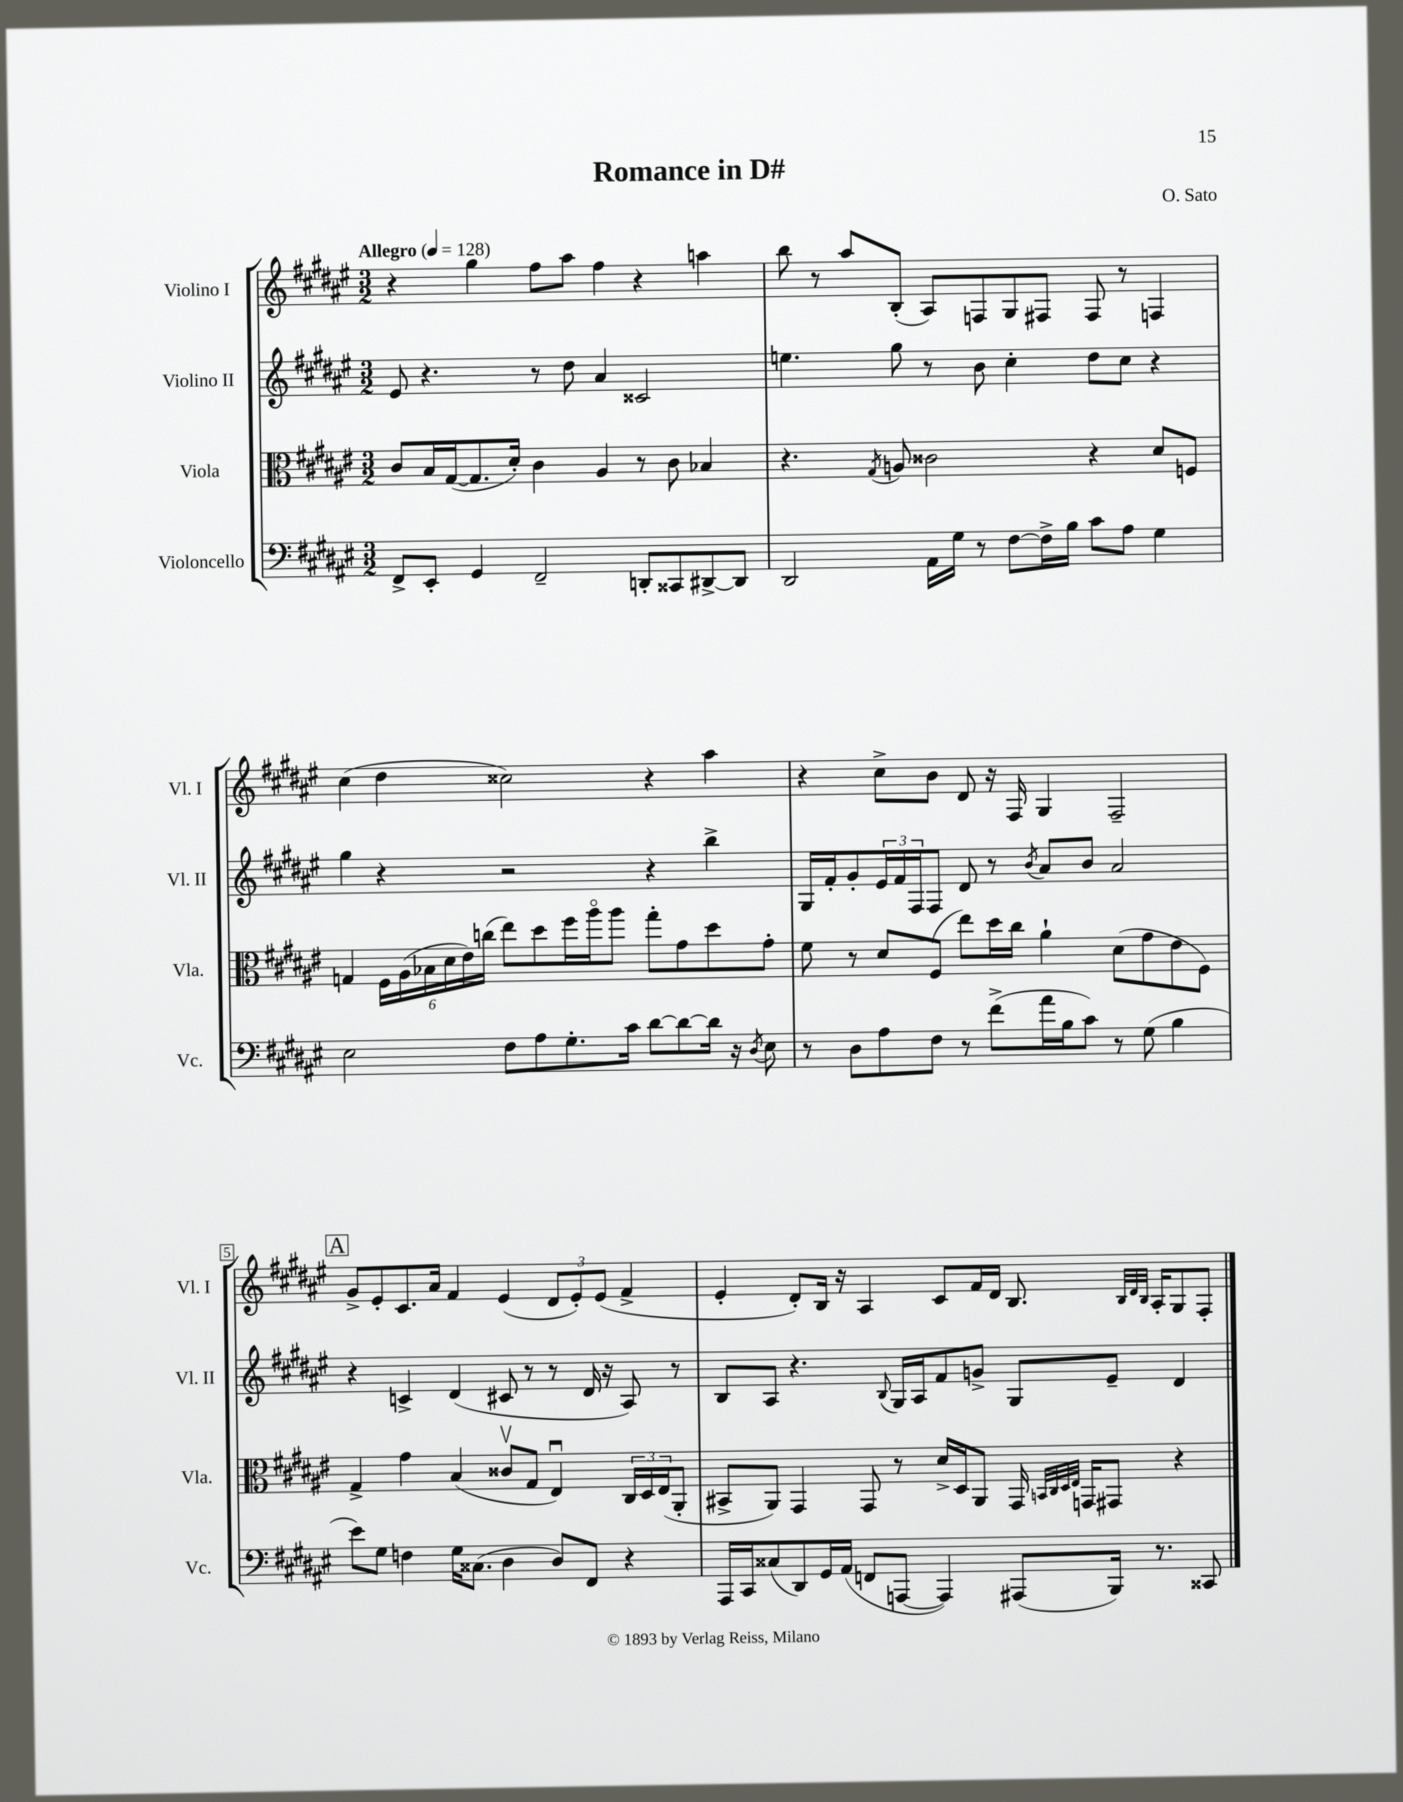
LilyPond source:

\header { title = "Romance in D#" composer = "O. Sato" }
<<
\new StaffGroup <<
\new Staff = "s0" \with { instrumentName = "Violino I" shortInstrumentName = "Vl. I" } {
    \clef treble \key fis \major \numericTimeSignature \time 3/2 \tempo "Allegro" 4 = 128
    r4 gis''4 fis''8 ais''8 fis''4 r4 a''4 |
    b''8 r8 ais''8 b8-.( ais8) f8 gis8 fis8 fis8 r8 f4 |
    cis''4( dis''4 cisis''2) r4 ais''4 |
    r4 cis''8-> b'8 dis'8 r16 fis16 gis4 fis2-- |
    \mark \markup { \box "A" } gis'8-> eis'8-. cis'8. ais'16 fis'4 eis'4( \tuplet 3/2 { dis'8 eis'8-.) eis'8( } fis'4-> |
    eis'4-. dis'8-.) b16 r16 ais4 cis'8 fis'16 dis'16 b8. \grace { b32 dis'32 b32 } ais16-. gis8 fis8-. \bar "|." |
}
\new Staff = "s1" \with { instrumentName = "Violino II" shortInstrumentName = "Vl. II" } {
    \clef treble \key fis \major \numericTimeSignature \time 3/2
    eis'8 r4. r8 dis''8 ais'4 cisis'2 |
    e''4. gis''8 r8 b'8 cis''4-. dis''8 cis''8 r4 |
    gis''4 r4 r2 r4 b''4-> |
    gis16 fis'16-. gis'8-. \tuplet 3/2 { eis'16 fis'16 fis16 } fis8 dis'8 r8 \acciaccatura { b'8 } ais'8 b'8 ais'2 |
    \mark \markup { \box "A" } r4 c'4-> dis'4( cis'8 r8 r8 dis'16 r16 ais8) r8 |
    b8 ais8 r4. \appoggiatura { b8 } gis16 ais16 fis'8 g'8-> gis8 eis'8-- dis'4 \bar "|." |
}
\new Staff = "s2" \with { instrumentName = "Viola" shortInstrumentName = "Vla." } {
    \clef alto \key fis \major \numericTimeSignature \time 3/2
    cis'8 b16 gis16~( gis8. dis'16-.) cis'4 ais4 r8 cis'8 bes4 |
    r4. \acciaccatura { gis8 } a8 cisis'2 r4 dis'8 f8 |
    g4 \tuplet 6/4 { fis16 ais16( bes16 dis'16 eis'16) c''16( } eis''8) dis''8 fis''16 ais''16\flageolet ais''8 gis''8-. gis'8 dis''8 gis'8-. |
    fis'8 r8 dis'8 fis8( eis''8) dis''16 cis''16 ais'4-! dis'8( gis'8 eis'8 fis8) |
    \mark \markup { \box "A" } gis4-> gis'4 b4( cisis'8\upbow gis8 eis4\downbow) \tuplet 3/2 { cis16 dis16 eis16( } ais,8-. |
    bis,8-> ais,8) gis,4 gis,8 r8 dis'16-> dis16 ais,8 gis,16 \grace { b,32 cis32 dis32 eis32 } g,16 gis,8 r4 \bar "|." |
}
\new Staff = "s3" \with { instrumentName = "Violoncello" shortInstrumentName = "Vc." } {
    \clef bass \key fis \major \numericTimeSignature \time 3/2
    fis,8-> eis,8-. gis,4 fis,2-- d,8-. cisis,8 dis,8~-> dis,8 |
    dis,2 ais,16 gis16 r8 fis8~ fis16-> b16 cis'8 ais8 gis4 |
    eis2 fis8 ais8 gis8.-. cis'16 dis'8~ dis'8~ dis'16 r16 \acciaccatura { dis8 } eis8 |
    r8 dis8 ais8 fis8 r8 fis'8->( ais'16 b16 cis'8) r8 gis8( b4 |
    \mark \markup { \box "A" } eis'8) gis8 f4 gis16 cisis8.( dis4 dis8) fis,8 r4 |
    ais,,16 cis,16 cisis8( dis,8) gis,16 ais,16( f,8 a,,8~ a,,4) ais,,8( b,,16) r8. cisis,8 \bar "|." |
}
>>
>>
\layout { \context { \Score \override BarNumber.break-visibility = ##(#f #t #t) barNumberVisibility = #(every-nth-bar-number-visible 5) \override BarNumber.stencil = #(make-stencil-boxer 0.1 0.3 ly:text-interface::print) } }
